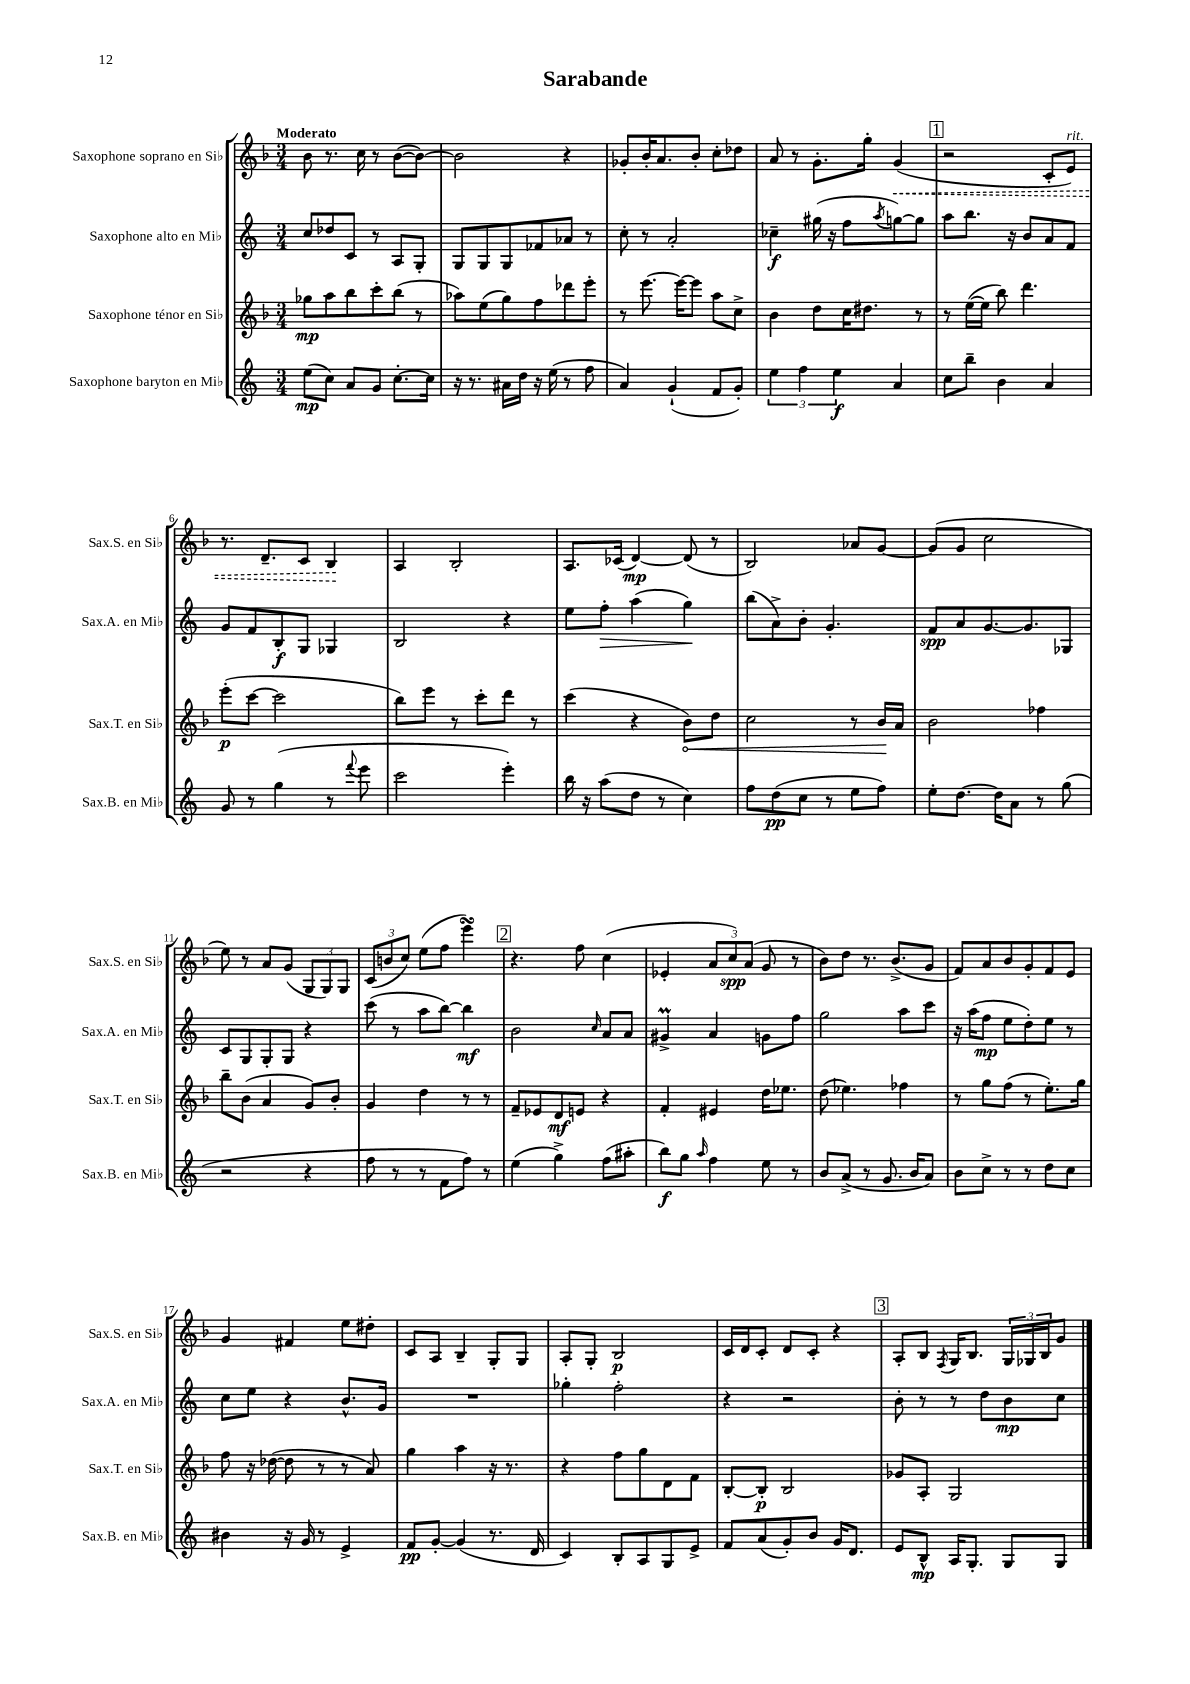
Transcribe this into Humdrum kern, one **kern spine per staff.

**kern	**dynam	**kern	**dynam	**kern	**dynam	**kern	**dynam
*part4	*part4	*part3	*part3	*part2	*part2	*part1	*part1
*staff4	*staff4	*staff3	*staff3	*staff2	*staff2	*staff1	*staff1
*I"Saxophone baryton en Mi♭	*	*I"Saxophone ténor en Si♭	*	*I"Saxophone alto en Mi♭	*	*I"Saxophone soprano en Si♭	*
*I'Sax.B. en Mi♭	*	*I'Sax.T. en Si♭	*	*I'Sax.A. en Mi♭	*	*I'Sax.S. en Si♭	*
*clefG2	*	*clefG2	*	*clefG2	*	*clefG2	*
*k[]	*	*k[b-]	*	*k[]	*	*k[b-]	*
*M3/4	*	*M3/4	*	*M3/4	*	*M3/4	*
=1	=1	=1	=1	=1	=1	=1	=1
!	!	!	!	!	!	!LO:TX:a:B:t=Moderato	!
(8ee\L	mp	8gg-X\L	mp	8cc/L	.	8b-\	.
8cc\J)	.	8aa\	.	8dd-X/	.	8.r	.
8a/L	.	8bb-\	.	8c/J	.	.	.
.	.	.	.	.	.	16cc\	.
8g/J	.	8ccc'\	.	8r	.	8r	.
[8.cc'\L	.	(8bb-\J	.	8A/L	.	([8b-\L	.
.	.	8r	.	8G'/J	.	8b-\J_)	.
16cc\Jk]	.	.	.	.	.	.	.
=2	=2	=2	=2	=2	=2	=2	=2
16r	.	8aa-X\L)	.	8G/L	.	2b-\]	.
8.r	.	.	.	.	.	.	.
.	.	(8ee\	.	8G/	.	.	.
16a#X\LL	.	8gg\)	.	8G/	.	.	.
16dd\JJ	.	.	.	.	.	.	.
16r	.	8ff\	.	8f-X/	.	.	.
(16ee\	.	.	.	.	.	.	.
8r	.	8ddd-X\	.	8a-X/J	.	4r	.
8ff\	.	8eee'\J	.	8r	.	.	.
=3	=3	=3	=3	=3	=3	=3	=3
4a/)	.	8r	.	8cc'\	.	8g-X'/L	.
.	.	[8.eee\	.	8r	.	16b-'/K	.
.	.	.	.	.	.	8.a/	.
(4g`/	.	.	.	2a'/	.	.	.
.	.	16eee\KL_	.	.	.	.	.
.	.	8eee\J]	.	.	.	8b-'/J	.
8f/L	.	8aa\L	.	.	.	8cc'\L	.
8g'/J)	.	8cc^\J	.	.	.	8dd-X\J	.
=4	=4	=4	=4	=4	=4	=4	=4
6ee\	.	4b-\	.	4cc-X~\	f	8a/	.
.	.	.	.	.	.	8r	.
6ff\	.	.	.	.	.	.	.
.	.	8dd\L	.	(16gg#X\	.	8.g'\L	.
.	.	.	.	16r	.	.	.
6ee\	f	.	.	.	.	.	.
.	.	16cc\K	.	8ff\L	.	.	.
.	.	8.dd#X\J	.	.	.	16gg'\Jk	.
.	.	.	.	8qaa/	.	.	.
!	!	!	!	!	!	!	!LO:HP:b
4a/	.	.	.	[8ggn\)	.	(4g/	<
.	.	8r	.	8gg\J]	.	.	.
!!LO:REH:place=s1:t=1
=5	=5	=5	=5	=5	=5	=5	=5
8cc\L	.	8r	.	8aa\L	.	2r	.
8bb~\J	.	([16ee\LL	.	8.bb\J	.	.	.
.	.	16ee\JJ]	.	.	.	.	.
4b\	.	8bb-\)	.	.	.	.	.
.	.	.	.	16r	.	.	.
.	.	4.ddd\	.	8b/L	.	.	.
4a/	.	.	.	8a/	.	8c'/L	.
!	!	!	!	!	!	!LO:TX:a:i:t=rit.	!
.	.	.	.	8f/J	.	8e/J)	.
!!LO:LB:g=z
=6	=6	=6	=6	=6	=6	=6	=6
8g/	.	(8eee'\L	p	8g/L	.	8.r	.
8r	.	[8ccc\J	.	8f/	.	.	.
.	.	.	.	.	.	8.d~/L	.
(4gg\	.	2ccc\]	.	8B'/	f	.	.
.	.	.	.	8G/J	.	8c/J	.
8r	.	.	.	4G-X/	.	4B-/	.
8qqfff/	.	.	.	.	.	.	.
8eee\	.	.	.	.	.	.	.
.	.	.	.	.	.	.	[
=7	=7	=7	=7	=7	=7	=7	=7
2ccc\	.	8bb-\L)	.	2B/	.	4A/	.
.	.	8eee\J	.	.	.	.	.
.	.	8r	.	.	.	2B-'/	.
.	.	8ccc'\L	.	.	.	.	.
4eee'\)	.	8ddd\J	.	4r	.	.	.
.	.	8r	.	.	.	.	.
=8	=8	=8	=8	=8	=8	=8	=8
16bb\	.	(4ccc\	.	8ee\L	.	8.A/L	.
16r	.	.	.	.	.	.	.
!	!	!	!	!	!LO:HP:b	!	!
(8aa\L	.	.	.	8ff'\J	>	.	.
.	.	.	.	.	.	(16c-X/Jk	.
8dd\J	.	4r	.	(4aa\	.	[4d/)	mp
8r	.	.	.	.	.	.	.
!	!	!	!LO:HP:b	!	!	!	!
4cc\)	.	8b-\L)	<	4gg\)	.	(8d/]	.
.	.	8dd\J	.	.	.	8r	.
.	.	.	.	.	]	.	.
=9	=9	=9	=9	=9	=9	=9	=9
8ff\L	.	2cc\	.	(8bb\L	.	2B-/)	.
(8dd\	pp	.	.	8a^\)	.	.	.
8cc\J	.	.	.	8b'\J	.	.	.
8r	.	.	.	4.g'/	.	.	.
8ee\L	.	8r	.	.	.	8a-X/L	.
8ff\J)	.	16b-/LL	.	.	.	[8g/J	.
.	.	16a/JJ	[	.	.	.	.
=10	=10	=10	=10	=10	=10	=10	=10
8ee'\L	.	2b-\	.	8f/L	spp	(8g/L]	.
[8.dd\J	.	.	.	8a/	.	8g/J	.
.	.	.	.	[8.g/	.	2cc\	.
16dd\KL]	.	.	.	.	.	.	.
8a\J	.	.	.	.	.	.	.
.	.	.	.	8.g/]	.	.	.
8r	.	4ff-X\	.	.	.	.	.
(8gg\	.	.	.	8G-X/J	.	.	.
!!LO:LB:g=z
=11	=11	=11	=11	=11	=11	=11	=11
2r	.	8bb-~\L	.	8c/L	.	8ee\)	.
.	.	(8b-\J	.	8G/	.	8r	.
.	.	4a/	.	8G'/	.	8a/L	.
.	.	.	.	8G/J	.	(8g/J	.
4r	.	8g/L)	.	4r	.	12G/L	.
.	.	.	.	.	.	12G/)	.
.	.	8b-'/J	.	.	.	.	.
.	.	.	.	.	.	12G/J	.
=12	=12	=12	=12	=12	=12	=12	=12
8ff\	.	4g/	.	(8ccc\	.	(12c/L	.
.	.	.	.	.	.	12bn/	.
8r	.	.	.	8r	.	.	.
.	.	.	.	.	.	12cc/J)	.
8r	.	4dd\	.	8aa\L	.	(8ee\L	.
8f\L	.	.	.	[8bb\J)	.	8ff\J	.
8ff\J)	.	8r	.	4bb\]	mf	4eeesSsS\)	.
8r	.	8r	.	.	.	.	.
!!LO:REH:place=s1:t=2
=13	=13	=13	=13	=13	=13	=13	=13
(4ee\	.	8f~/L	.	2b\	.	4.r	.
.	.	8e-X/	.	.	.	.	.
4gg^\)	.	8d/	mf	.	.	.	.
.	.	8en/J	.	.	.	8ff\	.
.	.	.	.	16qqcc/	.	.	.
(8ff\L	.	4r	.	8a/L	.	(4cc\	.
8aa#X'\J	.	.	.	8a/J	.	.	.
=14	=14	=14	=14	=14	=14	=14	=14
8bb\L)	f	4f'/	.	4g#Xm^/	.	4e-X'/	.
8gg\J	.	.	.	.	.	.	.
16qqaa/	.	.	.	.	.	.	.
4ff\	.	4e#X/	.	4a/	.	12a/L	.
.	.	.	.	.	.	12cc/)	spp
.	.	.	.	.	.	(12a/J	.
8ee\	.	16dd\KL	.	8gn\L	.	8g/	.
.	.	8.ee-X\J	.	.	.	.	.
8r	.	.	.	8ff\J	.	8r	.
=15	=15	=15	=15	=15	=15	=15	=15
8b/L	.	(8dd\	.	2gg\	.	8b-\L)	.
(8a^/J	.	4.ee-X\)	.	.	.	8dd\J	.
8r	.	.	.	.	.	8.r	.
8.g/	.	.	.	.	.	.	.
.	.	.	.	.	.	(8.b-^/L	.
.	.	4ff-X\	.	8aa\L	.	.	.
16b/KL	.	.	.	.	.	.	.
8a/J)	.	.	.	8ccc\J	.	8g/J	.
=16	=16	=16	=16	=16	=16	=16	=16
8b\L	.	8r	.	16r	.	8f/L)	.
.	.	.	.	(16aa\KL	.	.	.
8cc^\J	.	8gg\L	.	8ff\J	mp	8a/	.
8r	.	(8ff\J	.	8ee\L	.	8b-/	.
8r	.	8r	.	8dd'\)	.	8g'/	.
8dd\L	.	8.ee'\L)	.	8ee\J	.	8f/	.
8cc\J	.	.	.	8r	.	8e/J	.
.	.	16gg\Jk	.	.	.	.	.
!!LO:LB:g=z
=17	=17	=17	=17	=17	=17	=17	=17
4b#X\	.	8ff\	.	8cc\L	.	4g/	.
.	.	16r	.	8ee\J	.	.	.
.	.	([16dd-X\	.	.	.	.	.
16r	.	8dd-\]	.	4r	.	4f#X/	.
16g/	.	.	.	.	.	.	.
8r	.	8r	.	.	.	.	.
4e^/	.	8r	.	8.b^^/L	.	8ee\L	.
.	.	8a/)	.	.	.	8dd#X'\J	.
.	.	.	.	16g/Jk	.	.	.
=18	=18	=18	=18	=18	=18	=18	=18
8f/L	pp	4gg\	.	2.r	.	8c/L	.
[8g'/J	.	.	.	.	.	8A/J	.
(4g/]	.	4aa\	.	.	.	4B-~/	.
8.r	.	16r	.	.	.	8G'/L	.
.	.	8.r	.	.	.	.	.
.	.	.	.	.	.	8G/J	.
16d/	.	.	.	.	.	.	.
=19	=19	=19	=19	=19	=19	=19	=19
4c/)	.	4r	.	4gg-X'\	.	8A'/L	.
.	.	.	.	.	.	8G'/J	.
8B'/L	.	8ff\L	.	2ff'\	.	2B-/	p
8A/	.	8gg\	.	.	.	.	.
8G/	.	8d\	.	.	.	.	.
8e^/J	.	8f\J	.	.	.	.	.
=20	=20	=20	=20	=20	=20	=20	=20
8f/L	.	[8B-'/L	.	4r	.	16c/LL	.
.	.	.	.	.	.	16d/J	.
(8a/	.	8B-'/J]	p	.	.	8c'/J	.
8g'/)	.	2B-/	.	2r	.	8d/L	.
8b/J	.	.	.	.	.	8c'/J	.
16g/KL	.	.	.	.	.	4r	.
8.d/J	.	.	.	.	.	.	.
!!LO:REH:place=s1:t=3
=21	=21	=21	=21	=21	=21	=21	=21
8e/L	.	8g-X/L	.	8b'\	.	8A'/L	.
8B^^/J	mp	8A'/J	.	8r	.	8B-/J	.
.	.	.	.	.	.	8qF/	.
16A/KL	.	2G/	.	8r	.	16G/KL	.
8.G'/J	.	.	.	.	.	8.B-/J	.
.	.	.	.	8dd\L	.	.	.
8G/L	.	.	.	8b\	mp	24G/LL	.
.	.	.	.	.	.	24G-X/	.
.	.	.	.	.	.	24B-/J	.
8G/J	.	.	.	8cc\J	.	8g/J	.
==	==	==	==	==	==	==	==
*-	*-	*-	*-	*-	*-	*-	*-
